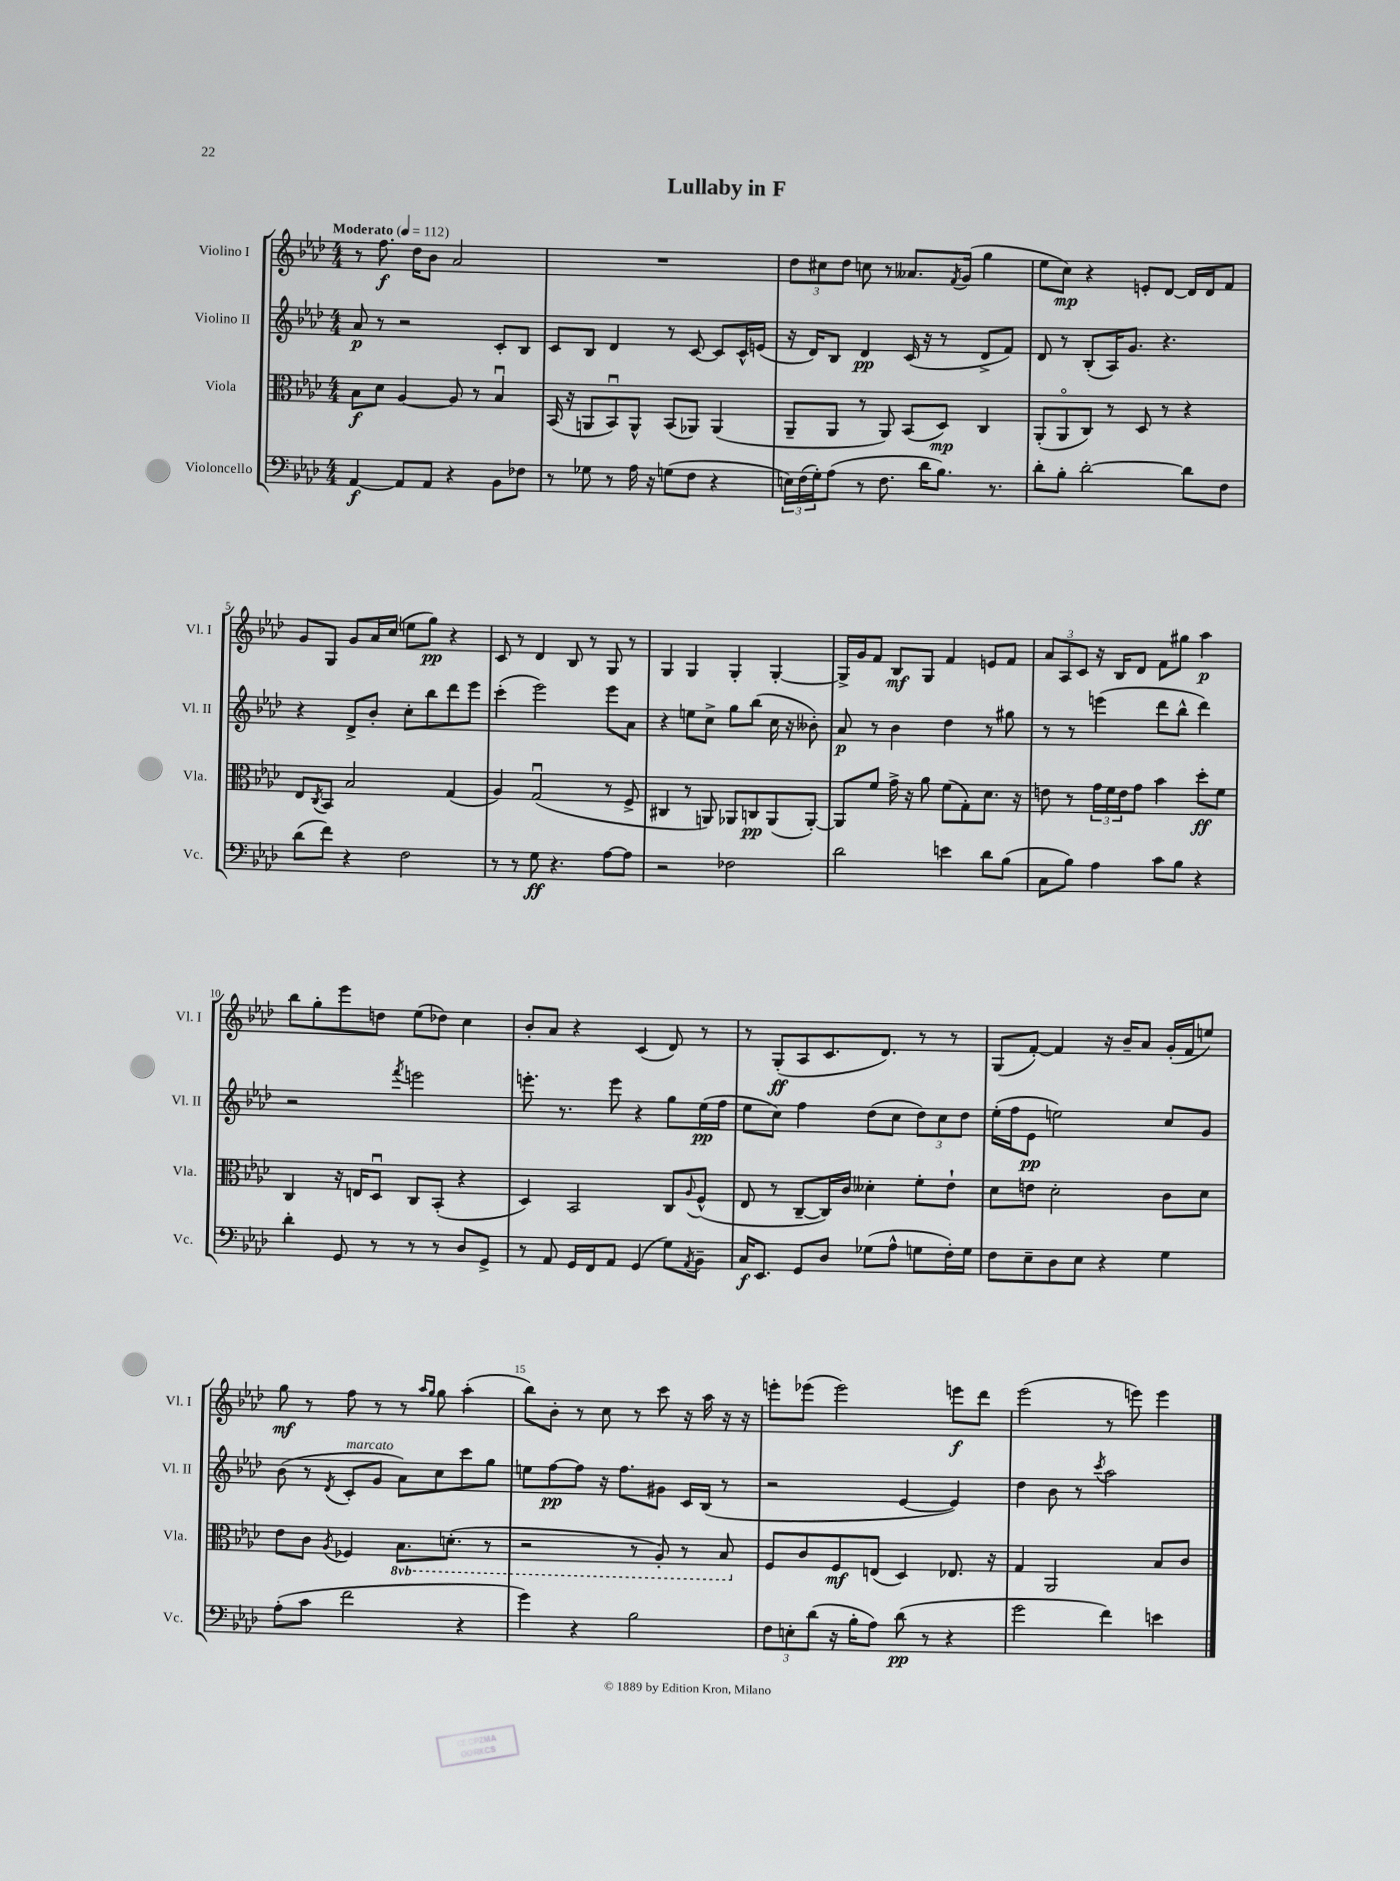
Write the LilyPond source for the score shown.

\header { title = "Lullaby in F" }
<<
\new StaffGroup <<
\new Staff = "s0" \with { instrumentName = "Violino I" shortInstrumentName = "Vl. I" } {
    \clef treble \key aes \major \numericTimeSignature \time 4/4 \tempo "Moderato" 4 = 112
    r8 f''8.\f des''16 bes'8 aes'2 |
    R1 |
    \tuplet 3/2 { des''8 cis''8 des''8 } c''8 r8 aeses'8. \acciaccatura { f'8 } g'16( g''4 |
    ees''8 c''8\mp) r4 e'8-. des'8~ des'16 des'16 f'8 |
    g'8 g8 g'8 aes'16 c''16( e''8 g''8\pp) r4 |
    c'8 r8 des'4 bes8 r8 g8 r8 |
    g4 g4 g4-. g4~-. |
    g16-> g'16 f'8 bes8\mf g8 f'4 e'8 f'8 |
    \tuplet 3/2 { aes'8 aes8 c'8 } r16 bes16 des'8 f'8 gis''8 aes''4\p |
    bes''8 g''8-. ees'''8 d''8 ees''8( des''8) c''4 |
    bes'8-. aes'8 r4 c'4( des'8) r8 |
    r8 g8-.\ff( aes8 c'8. des'8.) r8 r8 |
    g8( f'8~-.) f'4 r16 bes'16-- aes'8 g'16-.( f'16 e''8) |
    g''8\mf r8 f''8 r8 r8 \grace { aes''16 g''16 } g''8 aes''4-.( |
    bes''8) bes'8-. r8 c''8 r8 c'''8 r16 aes''16 r16 r16 |
    e'''8-. ees'''8( ees'''2) e'''8\f des'''8 |
    ees'''2( r8 e'''8) e'''4 \bar "|." |
}
\new Staff = "s1" \with { instrumentName = "Violino II" shortInstrumentName = "Vl. II" } {
    \clef treble \key aes \major \numericTimeSignature \time 4/4
    aes'8\p r8 r2 c'8-. bes8 |
    c'8 bes8 des'4 r8 c'8~ c'8 c'16-^ e'16( |
    r16 des'16) bes8 des'4\pp c'16( r16 r8 des'8-> f'8) |
    des'8 r8 bes8-.( aes16) g'8. r4. |
    r4 des'8-> bes'8-. c''8-. bes''8 des'''8 ees'''8 |
    c'''4-.( ees'''2) ees'''8 aes'8 |
    r4 e''8 c''8-> g''8 bes''8( c''16 r16 beses'8-.) |
    aes'8\p r8 bes'4 des''4 r8 gis''8 |
    r8 r8 e'''4( des'''8 bes''8-^ des'''4) |
    r2 \acciaccatura { f'''8 } e'''2 |
    e'''8.-. r8. e'''8 r4 g''8 ees''16\pp( f''16 |
    ees''8 c''8) f''4 des''8( c''8 \tuplet 3/2 { des''8) c''8 des''8 } |
    ees''16-.( f''16 ees'8\pp e''2) c''8 g'8 |
    bes'8( r8 \acciaccatura { des'8 } c'8-.^\markup { \italic "marcato" } g'8 aes'8) c''8 c'''8 g''8 |
    e''8 f''8~\pp f''8 r16 f''8. gis'8 c'16 bes16( r8 |
    r2 ees'4~ ees'4) |
    des''4 bes'8 r8 \acciaccatura { c'''8 } aes''2 \bar "|." |
}
\new Staff = "s2" \with { instrumentName = "Viola" shortInstrumentName = "Vla." } {
    \clef alto \key aes \major \numericTimeSignature \time 4/4 \set Staff.ottavationMarkups = #ottavation-simple-ordinals
    bes8\f des'8 aes4~ aes8 r8 bes4\downbow |
    bes,16( r16 a,8 bes,8\downbow) a,8-^ bes,8( aes,8) aes,4( |
    aes,8-- aes,8 r8 aes,8) bes,8( des8\mp) c4 |
    aes,8-.( aes,8\flageolet c8) r8 des8 r8 r4 |
    ees8 \acciaccatura { c8 } bes,8 bes2 g4( |
    aes4) g2\downbow( r8 f8-> |
    cis4 r8 a,8) aes,8 c8\pp aes,8( aes,8~-.) |
    aes,8 f'8 g'16-> r16 aes'8 f'8( g8-.) des'8. r16 |
    e'8 r8 \tuplet 3/2 { g'16 f'16 e'16 } g'8 bes'4 des''8-.\ff f'8 |
    c4 r16 e16 des8\downbow c8 bes,8-.( r4 |
    des4) bes,2 c8 \appoggiatura { aes8 } f8-^( |
    ees8 r8 c8~-- c16) c'16 deses'4-. f'8-. ees'8-! |
    des'8 e'8 des'2-. c'8 des'8 |
    ees'8 c'8 \acciaccatura { aes8 } fes4 \ottava #-1 bes,8. d8.-.( r8 |
    r2 r8 aes,8-.) r8 bes,8 \ottava #0 |
    f8 c'8 f8\mf e8( des4) ees8. r16 |
    g4 aes,2 bes8 c'8 \bar "|." |
}
\new Staff = "s3" \with { instrumentName = "Violoncello" shortInstrumentName = "Vc." } {
    \clef bass \key aes \major \numericTimeSignature \time 4/4
    aes,4~\f aes,8 aes,8 r4 bes,8 fes8 |
    r8 ges8 r8 aes16 r16 g8( f8 r4 |
    \tuplet 3/2 { e16) f16( g16-.) } aes8( r8 f8. des'16 bes8.) r8. |
    des'8-. bes8-. des'2~-. des'8 f8 |
    des'8( f'8) r4 f2 |
    r8 r8 g8\ff r4. aes8~ aes8 |
    r2 fes2 |
    des'2 e'4 des'8 bes8( |
    c8 bes8) aes4 c'8 bes8 r4 |
    des'4-. g,8 r8 r8 r8 des8 g,8-> |
    r8 aes,8 g,16 f,16 aes,8 g,4( g8) \acciaccatura { aes,8 } bes,8-- |
    c16\f ees,8. g,8 des8 ges8( aes8-^ g8 f16-.) g16 |
    f8 ees8-- des8 ees8 r4 g4 |
    aes8-.( c'8 f'2 r4 |
    g'4) r4 bes2 |
    \tuplet 3/2 { f8 e8-. des'8( } r16 bes16-. aes8) des'8\pp( r8 r4 |
    g'2 f'4) e'4 \bar "|." |
}
>>
>>
\layout { \context { \Score \override BarNumber.break-visibility = ##(#f #t #t) barNumberVisibility = #(every-nth-bar-number-visible 5) } }
